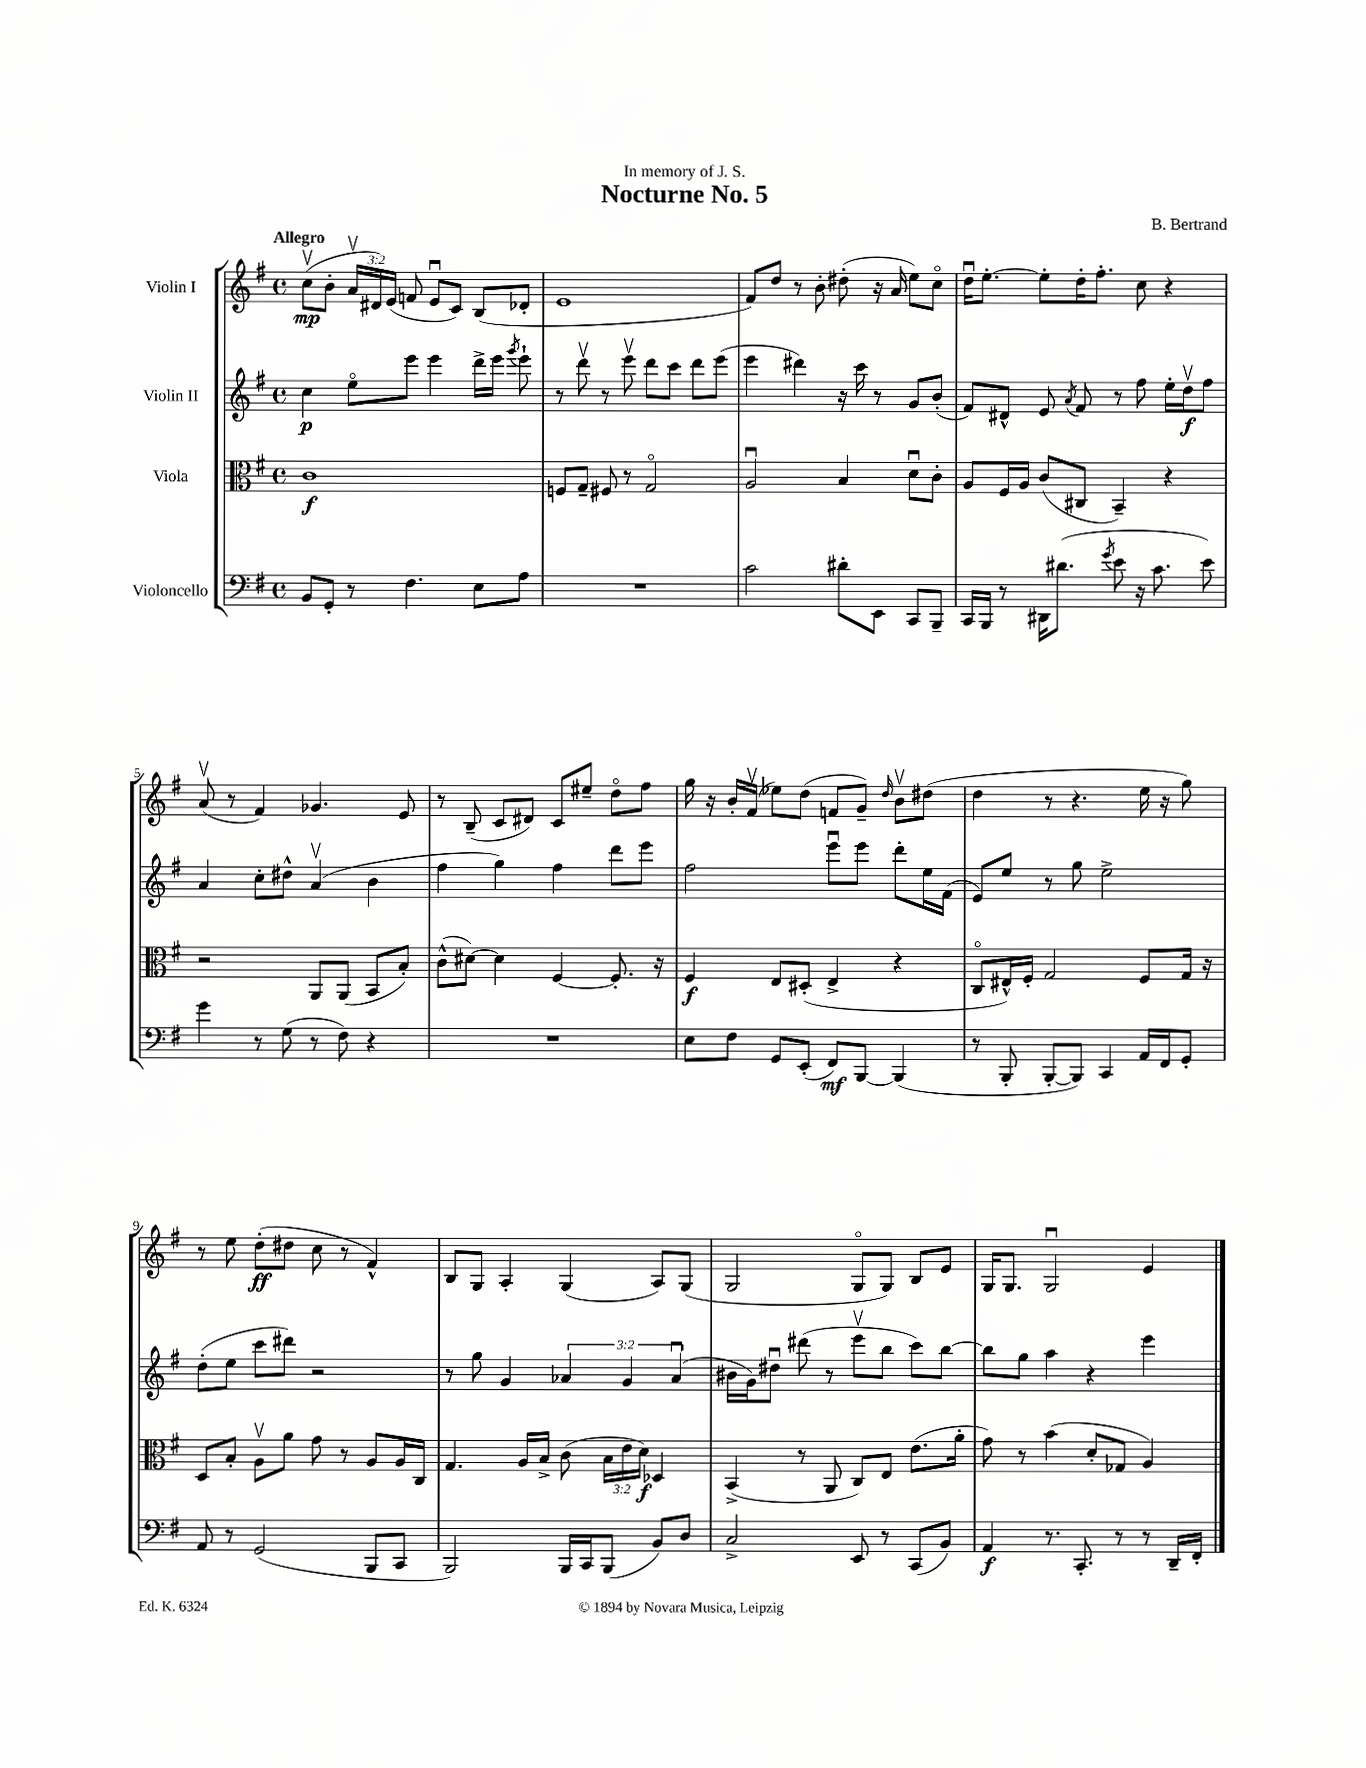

**kern	**dynam	**kern	**dynam	**kern	**dynam	**kern	**dynam
*part4	*part4	*part3	*part3	*part2	*part2	*part1	*part1
*staff4	*staff4	*staff3	*staff3	*staff2	*staff2	*staff1	*staff1
*I"Violoncello	*	*I"Viola	*	*I"Violin II	*	*I"Violin I	*
*clefF4	*	*clefC3	*	*clefG2	*	*clefG2	*
*k[f#]	*	*k[f#]	*	*k[f#]	*	*k[f#]	*
*M4/4	*	*M4/4	*	*M4/4	*	*M4/4	*
*met(c)	*	*met(c)	*	*met(c)	*	*met(c)	*
=1	=1	=1	=1	=1	=1	=1	=1
!	!	!	!	!	!	!LO:TX:a:B:t=Allegro	!
8BB/L	.	1c	f	4cc\	p	(8ccv\L	mp
8GG'/J	.	.	.	.	.	8b'\J	.
8r	.	.	.	8ee\L	.	24av/LL	.
.	.	.	.	.	.	24d#X/)	.
.	.	.	.	.	.	(24e/JJ	.
4.F#\	.	.	.	8eee\J	.	8fn/	.
.	.	.	.	4eee\	.	8eu/L	.
.	.	.	.	.	.	8c/J)	.
8E\L	.	.	.	16ddd^\LL	.	(8B/L	.
.	.	.	.	16eee\JJ	.	.	.
.	.	.	.	8qggg/	.	.	.
8A\J	.	.	.	8eee`\	.	8d-X'/J	.
=2	=2	=2	=2	=2	=2	=2	=2
1r	.	8Fn/L	.	8r	.	1e	.
.	.	8G~/J	.	8dddv\	.	.	.
.	.	8F#X/	.	8r	.	.	.
.	.	8r	.	8eeev\	.	.	.
.	.	2G/	.	8ddd\L	.	.	.
.	.	.	.	8ccc\J	.	.	.
.	.	.	.	8ddd\L	.	.	.
.	.	.	.	(8eee\J	.	.	.
=3	=3	=3	=3	=3	=3	=3	=3
2c\	.	2Au/	.	4eee\	.	8f#/L)	.
.	.	.	.	.	.	8dd/J	.
.	.	.	.	4ddd#X\)	.	8r	.
.	.	.	.	.	.	8b'\	.
8d#X'\L	.	4B/	.	16r	.	(8dd#X'\	.
.	.	.	.	16ccc\	.	.	.
8EE\J	.	.	.	8r	.	16r	.
.	.	.	.	.	.	16a/	.
8CC/L	.	8du\L	.	8g/L	.	8ee\L)	.
8BBB~/J	.	8c'\J	.	(8b'/J	.	8cc\J	.
=4	=4	=4	=4	=4	=4	=4	=4
16CC/LL	.	8A/L	.	8f#/L)	.	16ddu\KL	.
16BBB/JJ	.	.	.	.	.	[8.ee'\J	.
8r	.	16F#/L	.	8d#X^^/J	.	.	.
.	.	16A/JJ	.	.	.	.	.
16DD#X\KL	.	(8c/L	.	8e/	.	8ee'\L]	.
(8.d#X\J	.	.	.	.	.	.	.
.	.	.	.	8qa/	.	.	.
.	.	8C#X/J	.	8f#/	.	16dd'\K	.
.	.	.	.	.	.	8.ff#'\J	.
8qg/	.	.	.	.	.	.	.
8e\	.	4BB~/)	.	8r	.	.	.
16r	.	.	.	8ff#\	.	8cc\	.
8.c\	.	.	.	.	.	.	.
.	.	4r	.	16ee'\LL	.	4r	.
.	.	.	.	16ddv\J	f	.	.
8e\)	.	.	.	8ff#\J	.	.	.
!!LO:LB:g=z
=5	=5	=5	=5	=5	=5	=5	=5
4g\	.	2r	.	4a/	.	(8av/	.
.	.	.	.	.	.	8r	.
8r	.	.	.	8cc'\L	.	4f#/)	.
(8G\	.	.	.	8dd#X^^\J	.	.	.
8r	.	8AA/L	.	(4av/	.	4.g-X/	.
8F#\)	.	(8AA/J	.	.	.	.	.
4r	.	8BB/L	.	4b\	.	.	.
.	.	8B'/J)	.	.	.	8e/	.
=6	=6	=6	=6	=6	=6	=6	=6
1r	.	(8c^^\L	.	4ff#\	.	8r	.
.	.	[8d#X\J)	.	.	.	(8B~/	.
.	.	4d#\]	.	4gg\)	.	8c/L	.
.	.	.	.	.	.	8d#X/J)	.
.	.	[4F#/	.	4ff#\	.	8c/L	.
.	.	.	.	.	.	8ee#X~/J	.
.	.	8.F#'/]	.	8ddd\L	.	8dd\L	.
.	.	.	.	8eee\J	.	8ff#\J	.
.	.	16r	.	.	.	.	.
=7	=7	=7	=7	=7	=7	=7	=7
8E\L	.	4F#/	f	2ff#\	.	16gg\	.
.	.	.	.	.	.	16r	.
8F#\J	.	.	.	.	.	16b'/LL	.
.	.	.	.	.	.	(16f#v/JJ	.
8GG/L	.	8E/L	.	.	.	8ee-X\L)	.
(8EE'/J	.	(8D#X'/J	.	.	.	(8dd\J	.
8FF#/L)	mf	4E^/	.	8eeeu\L	.	8fn/L	.
[8BBB/J	.	.	.	8eee\J	.	8g~/J)	.
.	.	.	.	.	.	16qqdd/	.
(4BBB/]	.	4r	.	8ddd'\L	.	8bv\L	.
.	.	.	.	16ee\L	.	(8dd#X\J	.
.	.	.	.	(16f#\JJ	.	.	.
=8	=8	=8	=8	=8	=8	=8	=8
8r	.	8C/L	.	8e/L)	.	4dd\	.
8BBB'/	.	16E#X^^/L)	.	8ee/J	.	.	.
.	.	16F#'/JJ	.	.	.	.	.
[8BBB'/L	.	2G/	.	8r	.	8r	.
8BBB/J])	.	.	.	8gg\	.	4.r	.
4CC/	.	.	.	2ee^\	.	.	.
16AA/LL	.	8F#/L	.	.	.	16ee\	.
16FF#/J	.	.	.	.	.	16r	.
8GG'/J	.	16G/Jk	.	.	.	8gg\)	.
.	.	16r	.	.	.	.	.
!!LO:LB:g=z
=9	=9	=9	=9	=9	=9	=9	=9
8AA/	.	8D/L	.	(8dd'\L	.	8r	.
8r	.	8B'/J	.	8ee\J	.	8ee\	.
(2GG/	.	8Av\L	.	8ccc\L	.	(8dd'\L	ff
.	.	8a\J	.	8ddd#X\J)	.	8dd#X\J	.
.	.	8g\	.	2r	.	8cc\	.
.	.	8r	.	.	.	8r	.
8BBB/L	.	8A/L	.	.	.	4f#^^/)	.
8CC/J	.	16A/L	.	.	.	.	.
.	.	16C/JJ	.	.	.	.	.
=10	=10	=10	=10	=10	=10	=10	=10
2BBB/)	.	4.G/	.	8r	.	8B/L	.
.	.	.	.	8gg\	.	8G/J	.
.	.	.	.	4g/	.	4A'/	.
.	.	16A/LL	.	.	.	.	.
.	.	16B^/JJ	.	.	.	.	.
16BBB/LL	.	(8c\	.	6a-X/	.	(4G/	.
16CC/J	.	.	.	.	.	.	.
(8BBB/J	.	24B\LL	.	.	.	.	.
.	.	24e\	.	6g/	.	.	.
.	.	24d\JJ)	f	.	.	.	.
8BB/L)	.	4D-X/	.	.	.	8A/L)	.
.	.	.	.	(6a-u/	.	.	.
8D/J	.	.	.	.	.	(8G/J	.
=11	=11	=11	=11	=11	=11	=11	=11
2C^/	.	(4BB^/	.	16b#X\LL	.	2G/	.
.	.	.	.	16g\J)	.	.	.
.	.	.	.	8dd#Xu\J	.	.	.
.	.	8r	.	(8ddd#X\	.	.	.
.	.	8AA/	.	8r	.	.	.
8EE/	.	8C/L)	.	8eeev\L	.	8G/L	.
8r	.	8E/J	.	8bb\J	.	8G/J)	.
(8CC/L	.	(8.e\L	.	8ccc\L)	.	8B/L	.
8BB/J)	.	.	.	[8bb\J	.	8e/J	.
.	.	16a'\Jk	.	.	.	.	.
=12	=12	=12	=12	=12	=12	=12	=12
4AA/	f	8g\)	.	8bb\L]	.	16G/KL	.
.	.	.	.	.	.	8.G/J	.
.	.	8r	.	8gg\J	.	.	.
8.r	.	(4b\	.	4aa\	.	2Gu/	.
8.CC'/	.	.	.	.	.	.	.
.	.	8d'/L	.	4r	.	.	.
8r	.	8G-X/J	.	.	.	.	.
8r	.	4A/)	.	4eee\	.	4e/	.
16DD~/LL	.	.	.	.	.	.	.
16FF#'/JJ	.	.	.	.	.	.	.
==	==	==	==	==	==	==	==
*-	*-	*-	*-	*-	*-	*-	*-
